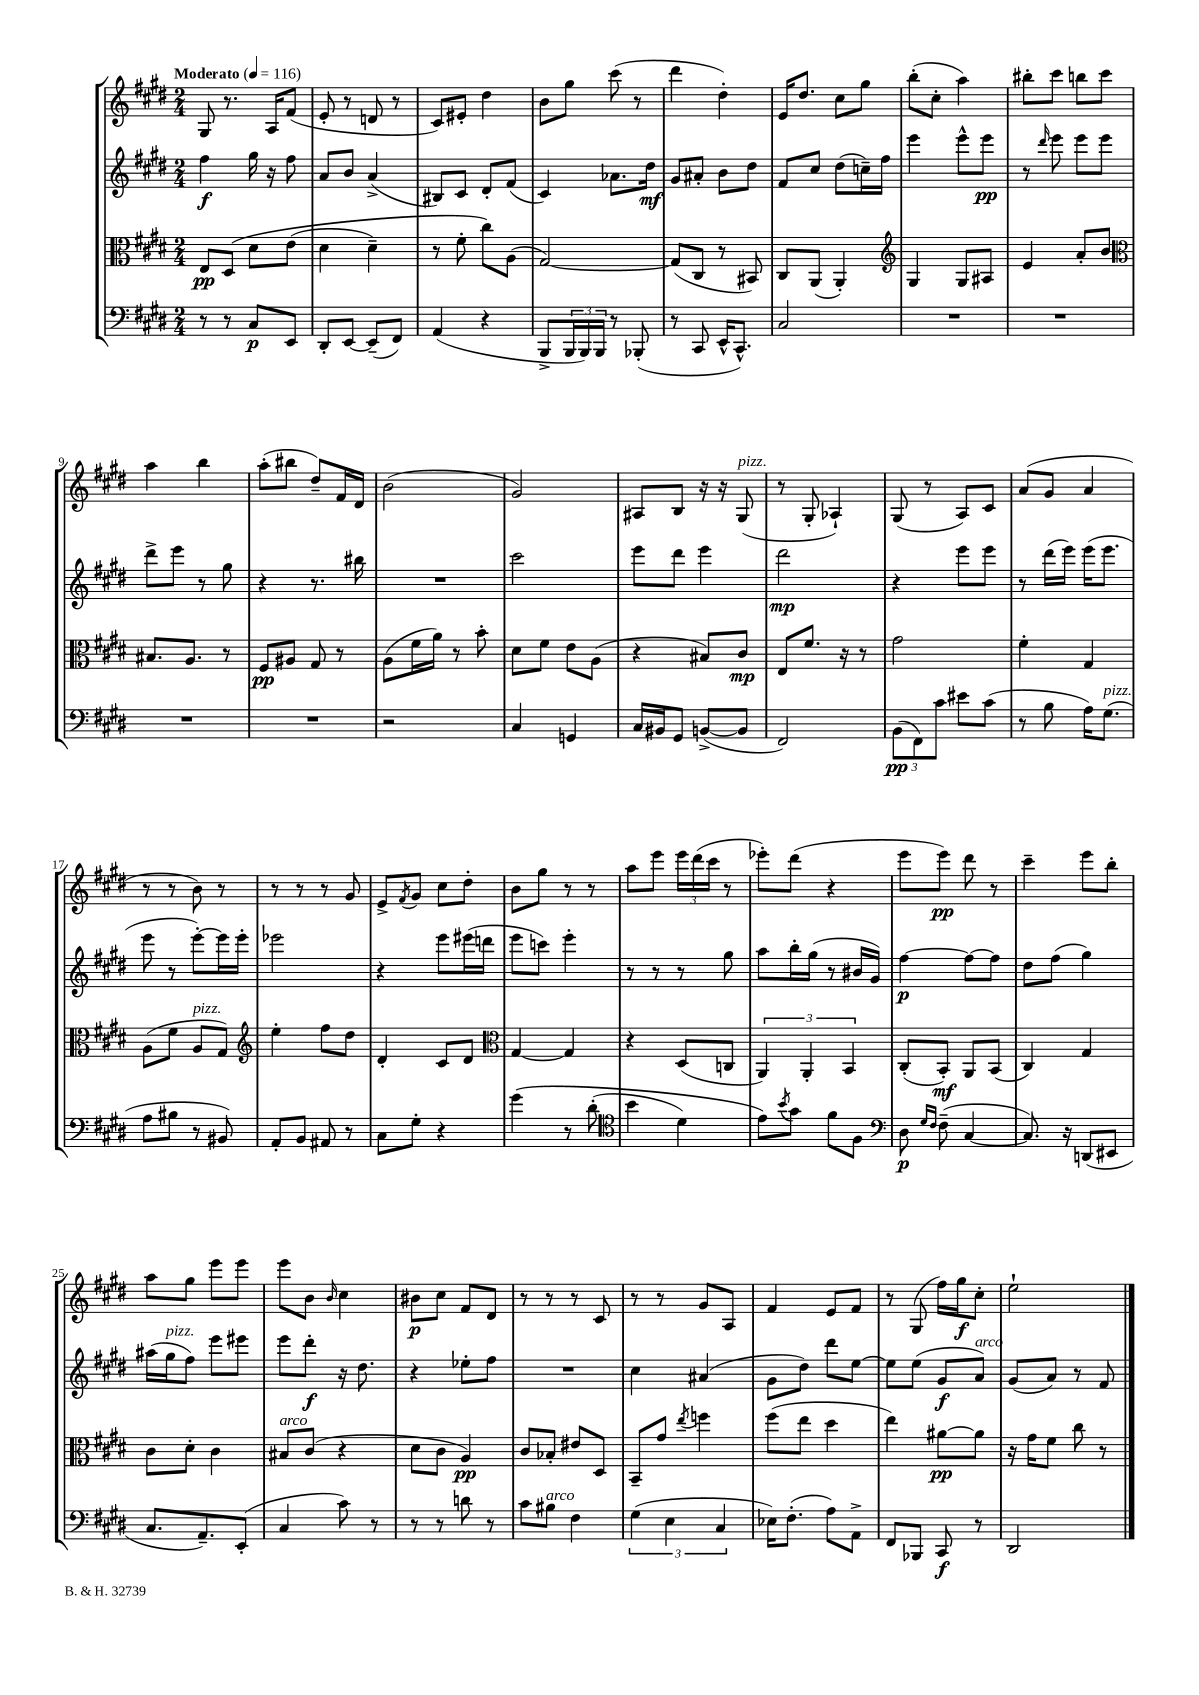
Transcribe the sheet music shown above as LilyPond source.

<<
\new StaffGroup <<
\new Staff = "s0" {
    \clef treble \key e \major \numericTimeSignature \time 2/4 \tempo "Moderato" 4 = 116
    gis8 r8. a16 fis'8( |
    e'8-. r8 d'8 r8 |
    cis'8) eis'8-. dis''4 |
    b'8 gis''8 cis'''8( r8 |
    dis'''4 dis''4-.) |
    e'16 dis''8. cis''8 gis''8 |
    b''8-.( cis''8-. a''4) |
    bis''8-. cis'''8 b''8 cis'''8 |
    a''4 b''4 |
    a''8-.( bis''8 dis''8--) fis'16 dis'16 |
    b'2( |
    gis'2) |
    ais8 b8 r16 r16 gis8^\markup { \italic "pizz." }( |
    r8 gis8-. aes4-!) |
    gis8( r8 a8) cis'8 |
    a'8( gis'8 a'4 |
    r8 r8 b'8) r8 |
    r8 r8 r8 gis'8 |
    e'8-> \acciaccatura { fis'8 } gis'8 cis''8 dis''8-. |
    b'8 gis''8 r8 r8 |
    a''8 e'''8 \tuplet 3/2 { e'''16 dis'''16( cis'''16 } r8 |
    ees'''8-.) dis'''8( r4 |
    e'''8 e'''8\pp) dis'''8 r8 |
    cis'''4-- e'''8 b''8-. |
    a''8 gis''8 e'''8 e'''8 |
    e'''8 b'8 \grace { b'16 } cis''4 |
    bis'8\p cis''8 fis'8 dis'8 |
    r8 r8 r8 cis'8 |
    r8 r8 gis'8 a8 |
    fis'4 e'8 fis'8 |
    r8 gis8( fis''16) gis''16\f cis''8-. |
    e''2-! \bar "|." |
}
\new Staff = "s1" {
    \clef treble \key e \major \numericTimeSignature \time 2/4
    fis''4\f gis''16 r16 fis''8 |
    a'8 b'8 a'4->( |
    bis8) cis'8 dis'8-. fis'8( |
    cis'4) aes'8. dis''16\mf |
    gis'8 ais'8-. b'8 dis''8 |
    fis'8 cis''8 dis''8( c''16--) fis''16 |
    e'''4 e'''8-^ e'''8\pp |
    r8 \grace { dis'''16 } e'''8 e'''8 e'''8 |
    dis'''8-> e'''8 r8 gis''8 |
    r4 r8. bis''16 |
    R2 |
    cis'''2 |
    e'''8 dis'''8 e'''4 |
    dis'''2\mp |
    r4 e'''8 e'''8 |
    r8 dis'''16( e'''16) e'''16( e'''8. |
    e'''8 r8 e'''8~-.) e'''16 e'''16-. |
    ees'''2 |
    r4 e'''8 eis'''16( d'''16 |
    e'''8 c'''8) e'''4-. |
    r8 r8 r8 gis''8 |
    a''8 b''16-. gis''16( r8 bis'16 gis'16) |
    fis''4~\p fis''8~ fis''8 |
    dis''8 fis''8( gis''4) |
    ais''16( gis''16^\markup { \italic "pizz." } fis''8) e'''8 eis'''8 |
    e'''8 dis'''8-.\f r16 dis''8. |
    r4 ees''8-. fis''8 |
    R2 |
    cis''4 ais'4( |
    gis'8 dis''8) dis'''8 e''8~ |
    e''8 e''8( gis'8\f a'8^\markup { \italic "arco" }) |
    gis'8( a'8) r8 fis'8 \bar "|." |
}
\new Staff = "s2" {
    \clef alto \key e \major \numericTimeSignature \time 2/4
    e8\pp dis8\( dis'8 e'8( |
    dis'4 dis'4--) |
    r8 fis'8-. cis''8\) a8( |
    gis2~) |
    gis8( cis8 r8 bis,8) |
    cis8 a,8( a,4-.) |
    \clef treble gis4 gis8 ais8 |
    e'4 a'8-. b'8 |
    \clef alto bis8. a8. r8 |
    fis8\pp ais8 gis8 r8 |
    a8( fis'16 a'16) r8 b'8-. |
    dis'8 fis'8 e'8 a8( |
    r4 bis8) cis'8\mp |
    e8 fis'8. r16 r8 |
    gis'2 |
    fis'4-. gis4 |
    a8( fis'8 a8^\markup { \italic "pizz." } gis8) |
    \clef treble e''4-. fis''8 dis''8 |
    dis'4-. cis'8 dis'8 |
    \clef alto gis4~ gis4 |
    r4 dis8( c8 |
    \tuplet 3/2 { a,4) a,4-. b,4 } |
    cis8-.( b,8-.\mf) a,8 b,8( |
    cis4) gis4 |
    cis'8 dis'8-. cis'4 |
    bis8^\markup { \italic "arco" } cis'8( r4 |
    dis'8 cis'8 a4\pp) |
    cis'8 bes8-. eis'8 dis8 |
    b,8-- gis'8 \acciaccatura { e''8 } f''4 |
    fis''8( e''8 dis''4 |
    e''4) ais'8~\pp ais'8 |
    r16 gis'16 fis'8 cis''8 r8 \bar "|." |
}
\new Staff = "s3" {
    \clef bass \key e \major \numericTimeSignature \time 2/4
    r8 r8 cis8\p e,8 |
    dis,8-. e,8~ e,8--( fis,8) |
    a,4( r4 |
    b,,8-> \tuplet 3/2 { b,,16 b,,16) b,,16 } r8 bes,,8-.( |
    r8 cis,8 e,16-^ cis,8.-^) |
    cis2 |
    R2 |
    R2 |
    R2 |
    R2 |
    r2 |
    cis4 g,4 |
    cis16 bis,16 gis,8 b,8~->( b,8 |
    fis,2) |
    \tuplet 3/2 { b,8\pp( fis,8) cis'8 } eis'8 cis'8( |
    r8 b8 a16) gis8.^\markup { \italic "pizz." }( |
    a8 bis8 r8 bis,8) |
    a,8-. b,8 ais,8 r8 |
    cis8 gis8-. r4 |
    gis'4\( r8 dis'8-.( |
    \clef tenor b'4 dis'4) |
    e'8\) \acciaccatura { b'8 } gis'8 fis'8 fis8 |
    \clef bass dis8\p \grace { gis16 fis16 } fis8--( cis4~ |
    cis8.) r16 d,8( eis,8 |
    cis8. a,8.--) e,8-.( |
    cis4 cis'8) r8 |
    r8 r8 d'8 r8 |
    cis'8 bis8^\markup { \italic "arco" } fis4 |
    \tuplet 3/2 { gis4( e4 cis4 } |
    ees16) fis8.-.( a8) a,8-> |
    fis,8 bes,,8 cis,8\f r8 |
    dis,2 \bar "|." |
}
>>
>>
